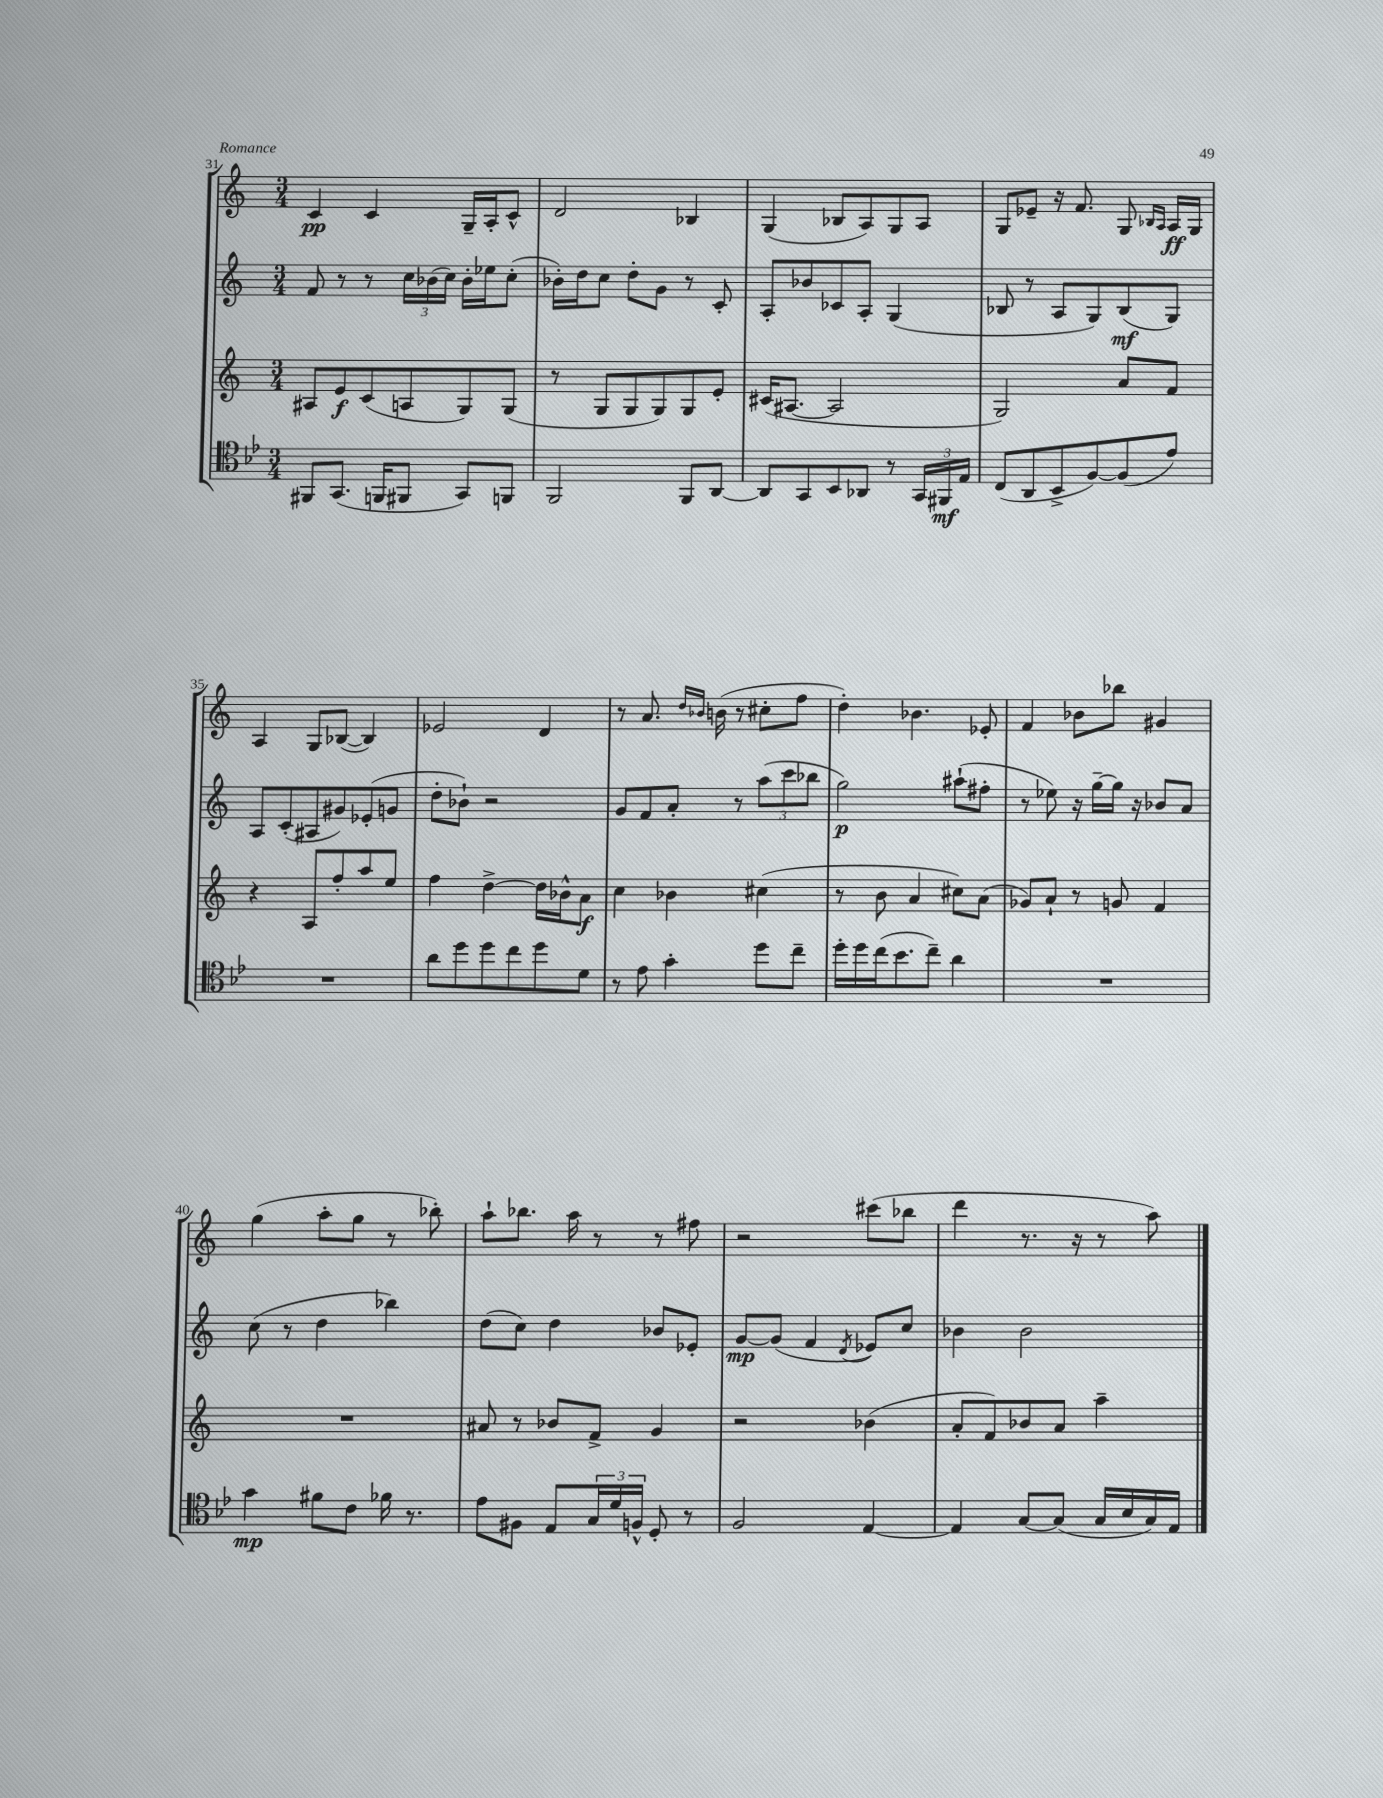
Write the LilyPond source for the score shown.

<<
\new StaffGroup <<
\new Staff = "s0" {
    \clef treble \key c \major \numericTimeSignature \time 3/4
    c'4\pp c'4 g16-- a16-. c'8-^ |
    d'2 bes4 |
    g4( bes8 a8) g8 a8 |
    g8 ees'8-- r16 f'8. g8 \grace { bes16 a16 } a16\ff g16 |
    a4 g8 bes8~( bes4) |
    ees'2 d'4 |
    r8 a'8. \grace { d''16 bes'16 } b'16( r8 cis''8-. f''8 |
    d''4-.) bes'4. ees'8-. |
    f'4 bes'8 bes''8 gis'4 |
    g''4( a''8-. g''8 r8 bes''8-.) |
    a''8-! bes''8. a''16 r8 r8 fis''8 |
    r2 cis'''8( bes''8 |
    d'''4 r8. r16 r8 a''8) \bar "|." |
}
\new Staff = "s1" {
    \clef treble \key c \major \numericTimeSignature \time 3/4
    f'8 r8 r8 \tuplet 3/2 { c''16 bes'16( c''16) } bes'16-. ees''16 c''8-.( |
    bes'16-.) d''16 c''8 d''8-. g'8 r8 c'8-. |
    a8-. bes'8 ces'8 a8-. g4( |
    bes8 r8 a8 g8) bes8\mf( g8) |
    a8 c'8-.( ais8 gis'8) ees'8-.( g'8 |
    d''8-. bes'8-!) r2 |
    g'8 f'8 a'8-. r8 \tuplet 3/2 { a''8( c'''8 bes''8 } |
    g''2\p) ais''8-!( fis''8-. |
    r8 ees''8) r16 g''16~-- g''16 r16 bes'8 a'8 |
    c''8( r8 d''4 bes''4) |
    d''8( c''8) d''4 bes'8 ees'8-. |
    g'8~\mp g'8( f'4 \acciaccatura { d'8 } ees'8) c''8 |
    bes'4 bes'2 \bar "|." |
}
\new Staff = "s2" {
    \clef treble \key c \major \numericTimeSignature \time 3/4
    ais8 e'8\f c'8( a8 g8) g8( |
    r8 g8 g8 g8) g8 e'8-. |
    cis'16( ais8.~ ais2 |
    g2) a'8 f'8 |
    r4 a8 f''8-. a''8 e''8 |
    f''4 d''4~-> d''16 bes'16-^ a'8\f |
    c''4 bes'4 cis''4( |
    r8 b'8 a'4 cis''8) a'8( |
    ges'8) a'8-! r8 g'8 f'4 |
    R2. |
    ais'8 r8 bes'8 f'8-> g'4 |
    r2 bes'4( |
    a'8-. f'8) bes'8 a'8 a''4-- \bar "|." |
}
\new Staff = "s3" {
    \clef tenor \key bes \major \numericTimeSignature \time 3/4
    fis,8 g,8.( f,16 fis,8 g,8) f,8 |
    f,2 f,8 a,8~ |
    a,8 g,8 bes,8 aes,8 r8 \tuplet 3/2 { g,16 fis,16\mf ees16 } |
    c8( a,8 bes,8-> f8~) f8( ees'8) |
    R2. |
    a'8 d''8 d''8 c''8 d''8 d'8 |
    r8 ees'8 g'4-. d''8 c''8-- |
    d''16-. d''16 c''16( bes'8. c''8--) a'4 |
    R2. |
    g'4\mp fis'8 c'8 fes'16 r8. |
    ees'8 fis8 ees8 \tuplet 3/2 { g16 d'16 f16-^ } d8-. r8 |
    f2 ees4~ |
    ees4 g8~ g8( g16 bes16 g16) ees16 \bar "|." |
}
>>
>>
\layout { \context { \Score currentBarNumber = #31 } }
